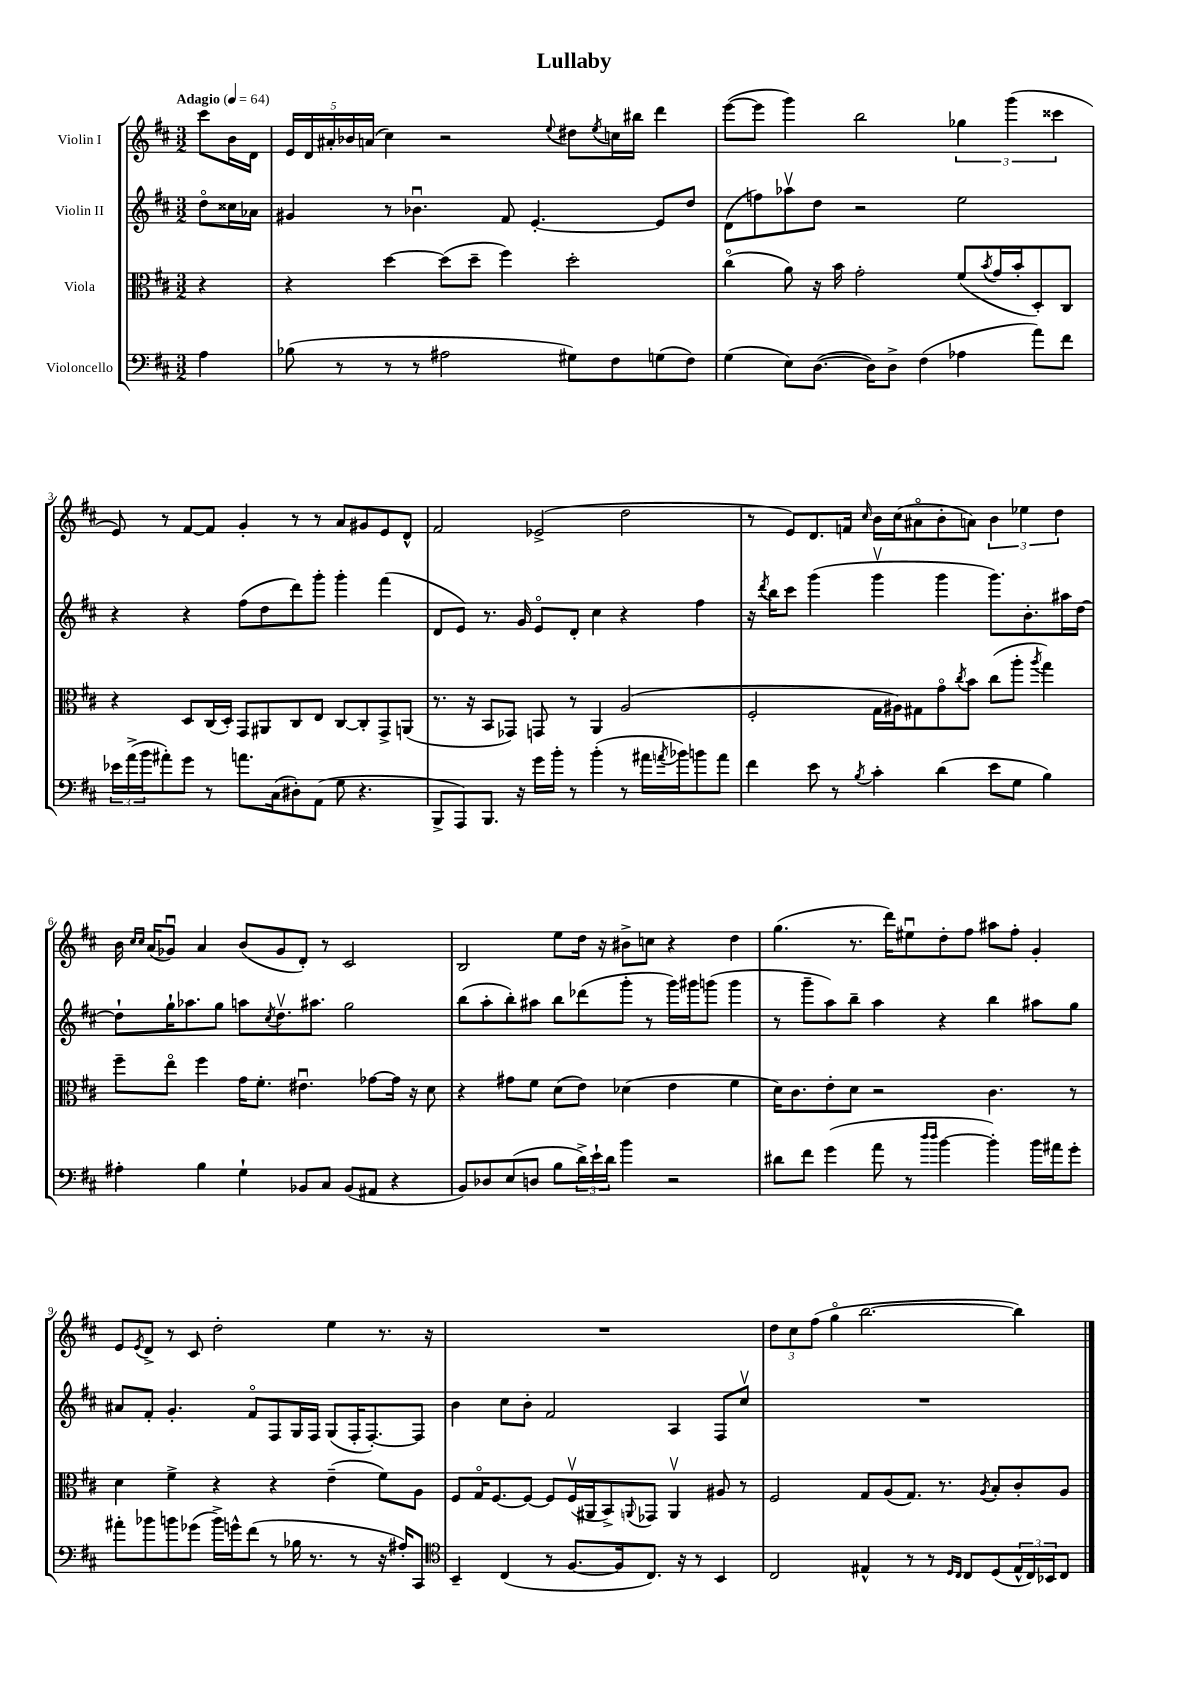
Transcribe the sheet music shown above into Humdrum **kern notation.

**kern	**kern	**kern	**kern
*staff4	*staff3	*staff2	*staff1
*clefF4	*clefC3	*clefG2	*clefG2
*k[f#c#]	*k[f#c#]	*k[f#c#]	*k[f#c#]
*M3/2	*M3/2	*M3/2	*M3/2
*MM64	*MM64	*MM64	*MM64
4A	4r	8ddo	8ccc#
.	.	16cc##	16b
.	.	16a-	16d
=	=	=	=
(8B-	4r	4g#	20e
.	.	.	20d
.	.	.	20a#'
8r	.	.	.
.	.	.	20b-
.	.	.	(20a
8r	[4dd	8r	4cc#)
8r	.	4.b-u	.
2A#	(8dd]	.	2r
.	8dd~	.	.
.	4ff#)	8f#	.
.	.	[4.e'	.
.	.	.	8qqee
8G#)	2dd'	.	8dd#
.	.	.	8qee
8F#	.	.	16cc
.	.	.	16bb#
(8G	.	8e]	4ddd
8F#)	.	8dd	.
=	=	=	=
(4G	(4cc#o	(8d	([8eee
.	.	8ff)	8eee]
8E)	8a)	8aa-v	4ggg)
([8.D	16r	8dd	.
.	16b	.	.
.	2g'	2r	2bb
16D])	.	.	.
8D^	.	.	.
(4F#	.	.	.
4A-	(8f#	2ee	6gg-
.	8qb	.	.
.	16g	.	.
.	.	.	(6ggg
.	16b'	.	.
8a)	8D')	.	.
.	.	.	6ccc##
8f#	8C#	.	.
=	=	=	=
24e-	4r	4r	8e)
(24a^	.	.	.
24b	.	.	.
8a#')	.	.	8r
8g	8D	4r	[8f#
8r	(16C#	.	8f#]
.	16D')	.	.
8.a	8GG	(8ff#	4g'
.	8AA#	8dd	.
(16C#	.	.	.
8D#')	8C#	8ddd)	8r
(8AA	8E	8ggg'	8r
8G	[8C#	4ggg'	8a
4.r	8C#']	.	8g#
.	8GG^	(4fff#	8e
.	(8AA	.	8d^^
=	=	=	=
8BBB^	8.r	8d	2f#
8AAA)	.	8e)	.
.	16r	.	.
8.BBB	8BB	8.r	.
.	8GG-)	.	.
16r	.	16g	.
16g	8GG	8eo	(2e-^
16b'	.	.	.
8r	8r	8d'	.
(4b'	4AA	4cc#	.
8r	(2A	4r	2dd
16a#	.	.	.
8qa	.	.	.
16b-)	.	.	.
8b	.	4ff#	.
8a	.	.	.
=	=	=	=
4f#	2F#'	16r	8r
.	.	8qddd	.
.	.	16bb	.
.	.	8ccc#	8e)
8e	.	(4ggg	8.d
8r	.	.	.
.	.	.	16f
8qB	.	.	16qqcc#
4c#'	16G	4gggv	16b
.	16A#)	.	(16cc#
.	8G#	.	8a#o
(4d	8go	4ggg	8b'
.	8qcc#	.	.
.	8b	.	8a)
8e	(8cc#	8.ggg)	6b
8G	8aa'	.	.
.	.	.	6ee-
.	.	8.b'	.
.	8qaa	.	.
4B)	4gg)	.	.
.	.	.	6dd
.	.	16aa#	.
.	.	[16dd	.
=	=	=	=
4A#'	8ff#~	8dd`]	16b
.	.	.	16qqcc#
.	.	.	16qqcc#
.	.	.	(16a
.	8eeo	16gg`	8g-u)
.	.	8.aa-	.
4B	4ff#	.	4a
.	.	8gg	.
4G`	16g	8aa	(8b
.	8.f#'	.	.
.	.	8qcc#	.
.	.	8.ddv	8g-
8BB-	4.e#u	.	8d')
.	.	8.aa#	.
8C#	.	.	8r
(8BB-	.	2gg	2c#
8AA#	[8g-	.	.
4r	16g-]	.	.
.	16r	.	.
.	8d	.	.
=	=	=	=
8BB)	4r	(8bb	2B
8D-	.	8aa'	.
(8E	8g#	8bb')	.
8D	8f#	8aa#	.
8B	(8d	8bb	8ee
24d^)	8e)	(8ddd-	16dd
24e`	.	.	.
.	.	.	16r
24d	.	.	.
4b	(4d-	8ggg'	8b#^
.	.	8r	8cc
2r	4e	16ggg)	4r
.	.	16ggg#	.
.	.	(8ggg	.
.	4f#	4ggg	4dd
=	=	=	=
8d#	16d)	8r	(4.gg
.	8.c#	.	.
8f#	.	8ggg~	.
(4g	8e'	8aa)	.
.	8d	8bb~	8.r
8a	2r	4aa	.
.	.	.	16ddd)
8r	.	.	8ee#u
16qqdd	.	.	.
16qqdd	.	.	.
[4b	.	4r	8dd'
.	.	.	8ff#
4b'])	4.c#	4bb	8aa#
.	.	.	8ff#'
16b	.	8aa#	4g'
16a#	.	.	.
8g'	8r	8gg	.
=	=	=	=
8a#'	4d	8a#	8e
.	.	.	8qe
8b-	.	8f#'	8d^
8b	4f#^	4.g'	8r
(8g-	.	.	8c#
16b^)	4r	.	2dd'
16g^^	.	.	.
(8f#	.	8f#o	.
8r	4r	8F#	.
16B-	.	16G	.
8.r	.	16F#	.
.	(4e~	(8G	4ee
8r	.	16F#'	.
.	.	[8.F#')	.
16r	8f#)	.	8.r
16A#')	.	.	.
8CC#	8A	8F#]	.
.	.	.	16r
=	=	=	=
*clefC4	*	*	*
4BB~	8F#	4b	1.r
.	16Go	.	.
.	[8.F#	.	.
(4C#	.	8cc#	.
.	8F#_	8b'	.
8r	8F#]	2f#	.
[8.F#	(16F#v	.	.
.	16AA#	.	.
.	8BB^)	.	.
16F#]	.	.	.
.	8qqAA	.	.
8.C#)	8GG-	.	.
.	4AAv	4A	.
16r	.	.	.
8r	.	.	.
4BB	8A#	8F#	.
.	8r	8cc#v	.
=	=	=	=
2C#	2F#	1.r	12dd
.	.	.	12cc#
.	.	.	(12ff#
.	.	.	4ggo
4E#^^	8G	.	[2.bb
.	(8A	.	.
8r	8.G)	.	.
8r	.	.	.
.	8.r	.	.
16qqD	.	.	.
16qqC#	.	.	.
8C#	.	.	.
.	8qA	.	.
(8D	8B'	.	.
24E#^^	8c#'	.	4bb])
24C#)	.	.	.
24BB-	.	.	.
8C#	8A	.	.
==	==	==	==
*-	*-	*-	*-
